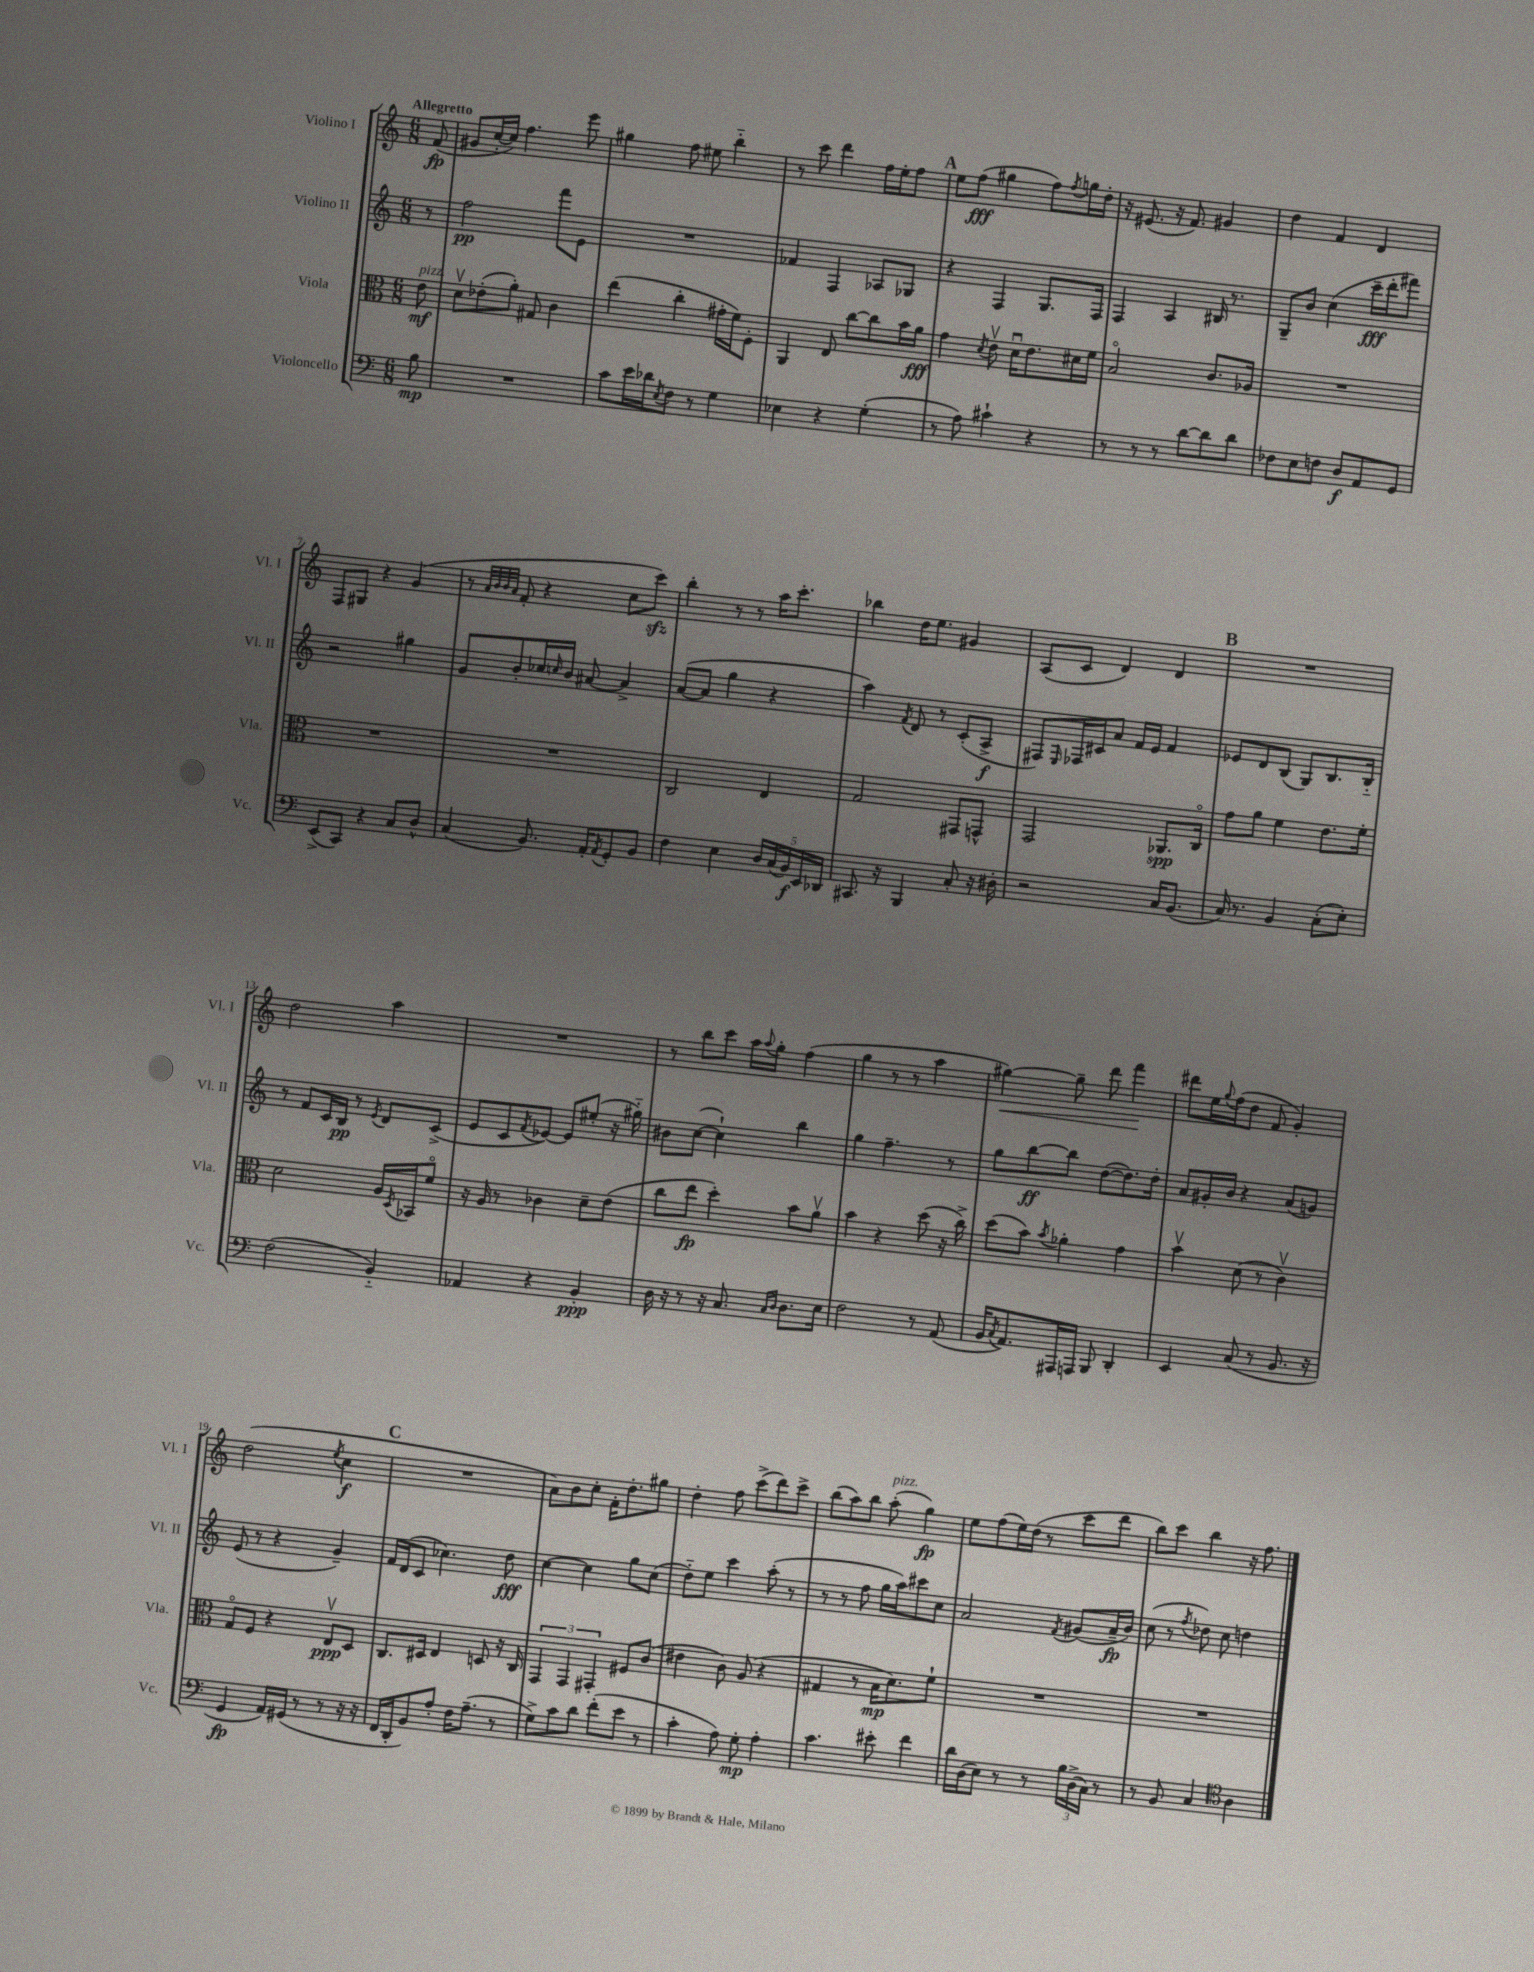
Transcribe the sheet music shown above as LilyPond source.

<<
\new StaffGroup <<
\new Staff = "s0" \with { instrumentName = "Violino I" shortInstrumentName = "Vl. I" } {
    \clef treble \key c \major \numericTimeSignature \time 6/8 \partial 8 \tempo "Allegretto"
    f'8\fp( |
    gis'8 c''16~-. c''16) f''4. e'''8 |
    gis''4 f''8 eis''8 b''4-_ |
    r8 c'''8 d'''4 f''16 e''16-. f''8 |
    \mark \markup { \bold "A" } e''8 f''8\fff( gis''4 f''8) \acciaccatura { f''8 } g''16 d''16-. |
    r16 eis'8.( r16 f'8.) gis'4 |
    d''4 f'4 d'4 |
    f8 gis8 r4 g'4( |
    r8 \grace { a'32 b'32 b'32 a'32 } f'8-. r4 c''8 c'''8\sfz) |
    b''4-. r8 r8 a''16 c'''8.-. |
    bes''4 d''16 e''8. gis'4 |
    a8( c'8 d'4) d'4 |
    \mark \markup { \bold "B" } R2. |
    d''2 a''4 |
    R2. |
    r8 b''8 c'''8 a''16 \appoggiatura { a''8 } g''16-. f''4( |
    g''4 r8 r8 a''4 |
    gis''4~\<) gis''8-- d'''8 f'''4\! |
    dis'''8 e''16 \appoggiatura { g''8 } f''16( d''8 f'8 g'4-.) |
    d''2( \acciaccatura { e''8 } c''4\f |
    \mark \markup { \bold "C" } R2. |
    a'8) b'8 c''8-. f'16-. d''8.-. gis''8 |
    d''4-. f''8 c'''8->( d'''8) c'''8-> |
    b''8( a''8) b''8 a''8-.^\markup { \italic "pizz." }( g''4\fp) |
    e''8 f''8( e''16) d''16( r8 c'''8 d'''8 |
    b''8) c'''8 b''4 r16 f''8. \bar "|." |
}
\new Staff = "s1" \with { instrumentName = "Violino II" shortInstrumentName = "Vl. II" } {
    \clef treble \key c \major \numericTimeSignature \time 6/8 \partial 8
    r8 |
    f''2\pp f'''8 e'8 |
    R2. |
    fes'4 f4 aes8 ges8 |
    \mark \markup { \bold "A" } r4 f4 g8. f16 |
    f4 a4 bis16 r8. |
    g8-- b'8 c''4( c'''16--\fff d'''16-. fis'''8) |
    r2 gis''4 |
    g'8 b'8-. ces''16 \grace { c''16 } b'16 ais'8~ ais'4-> |
    a'8~( a'8 g''4 r4 |
    a''4) \acciaccatura { f'8 } d'8 r8 c'8-.( a8->\f |
    fis8) \grace { e16 } fes16 cis'16 a'8 f'16 e'16 f'4 |
    \mark \markup { \bold "B" } ees'8 d'8 b8( g8) b8. b16-_ |
    r8 f'8 c'16 b16\pp r8 \acciaccatura { e'8 } d'8 c'8->( |
    e'8 c'8 \acciaccatura { f'8 } ees'8~) ees'8 eis''8-.( r16 gis''16-_) |
    bis'8 c''8~( c''4-!) b''4 |
    g''4 f''4.-- r8 |
    g''8 b''8~\ff b''8 d''8~( d''8.) d''16-. |
    a'8 gis'16-. b'16 r4 a'8( g'8) |
    e'8( r8 r4 g'4--) |
    \mark \markup { \bold "C" } f'16 d'16( c'8 ces''4.) d''8\fff |
    c''4~ c''4 g''8 c''8( |
    d''8-_) e''8 c'''4 a''8-.( r8 |
    r8 r8 f''8 g''16 a''16) cis'''8 c''8 |
    a'2 \acciaccatura { f'8 } gis'8( a'16--\fp b'16) |
    c''8( r8 \acciaccatura { f''8 } des''8) c''8 d''4 \bar "|." |
}
\new Staff = "s2" \with { instrumentName = "Viola" shortInstrumentName = "Vla." } {
    \clef alto \key c \major \numericTimeSignature \time 6/8 \partial 8
    e'8\mf^\markup { \italic "pizz." } |
    d'8\upbow ees'8-.( a'8-.) gis8 c'4 |
    e''4( c''4-. gis'16-. f'16) f8-. |
    a,4 e8 c''8~ c''8 b'16 a'16\fff |
    \mark \markup { \bold "A" } g'4 \acciaccatura { d'8 } e'8\upbow d'16\downbow e'8. dis'16 f'16 |
    b2\flageolet c'8. aes16 |
    R2. |
    R2. |
    R2. |
    c2 e4 |
    g2 gis,8 g,8-^ |
    g,2 aes,8.\spp c16\flageolet |
    \mark \markup { \bold "B" } g'8 a'8 f'4 e'8. f'16-. |
    d'2 a16 \acciaccatura { d8 } bes,16 f'8\flageolet |
    r16 a16 r8 ces'4 d'8-- e'8( |
    c''8 e''8\fp d''4-.) b'8 a'8\upbow |
    b'4 r4 d''8( r16 c''16->) |
    d''8( b'8) \acciaccatura { b'8 } aes'4-. g'4 |
    b'4\upbow d'8( r8 c'4\upbow) |
    g8\flageolet f8 r4 e8\upbow\ppp d8 |
    \mark \markup { \bold "C" } c8. dis16 e4 d8 r16 c16 |
    \tuplet 3/2 { g,4 g,4 gis,4-. } fis8 c'8( |
    eis'4 c'8) a8( r4 |
    gis4 r8 b16\mp d'8.) f'8-! |
    R2. |
    R2. \bar "|." |
}
\new Staff = "s3" \with { instrumentName = "Violoncello" shortInstrumentName = "Vc." } {
    \clef bass \key c \major \numericTimeSignature \time 6/8 \partial 8
    b8\mp |
    R2. |
    c'8 e'16 des'16 \acciaccatura { e8 } f8 r8 g4 |
    ees4 r4 g4-.( |
    \mark \markup { \bold "A" } r8 a8) cis'4-! r4 |
    r8 r8 r8 d'8~ d'8 d'8 |
    fes8 e8 f8 d8\f a,8 g,8 |
    e,8->( c,8) r4 c8 d8-^ |
    c4( b,8.) a,16-. \acciaccatura { a,8 } g,8-. b,8 |
    f4 e4 \tuplet 5/4 { d16 c16( b,16\f) e,16 des,16 } |
    cis,8. r16 b,,4 c8-. r16 dis16-. |
    r2 c16 b,8.( |
    \mark \markup { \bold "B" } c16) r8. b,4 c8-.( e8-.) |
    f2( b,4-_) |
    aes,4 r4 b,4-.\ppp |
    d16 r16 r8 r16 c8. \grace { c16 d16 } d8. e16 |
    f2 r8 a,8( |
    b,16 \acciaccatura { c8 } a,8.) ais,,16 a,,16 b,,8 d,4-. |
    e,4 c8( r8 b,8. r16 |
    g,4\fp a,16) gis,16( r8 r8 r16 r16 |
    \mark \markup { \bold "C" } f,16 d,16-. b,8) a8-. f16 a8.--( r8 |
    g8->) c'8 d'8 f'8-.( e'8 r8 |
    c'4-. a8) g8-.\mp a4-. |
    c'4. eis'8-. f'4 |
    d'16 d16( e8) r8 r8 \tuplet 3/2 { b16 d16->( c16) } r8 |
    r8 b,8 c4 \clef tenor a4 \bar "|." |
}
>>
>>
